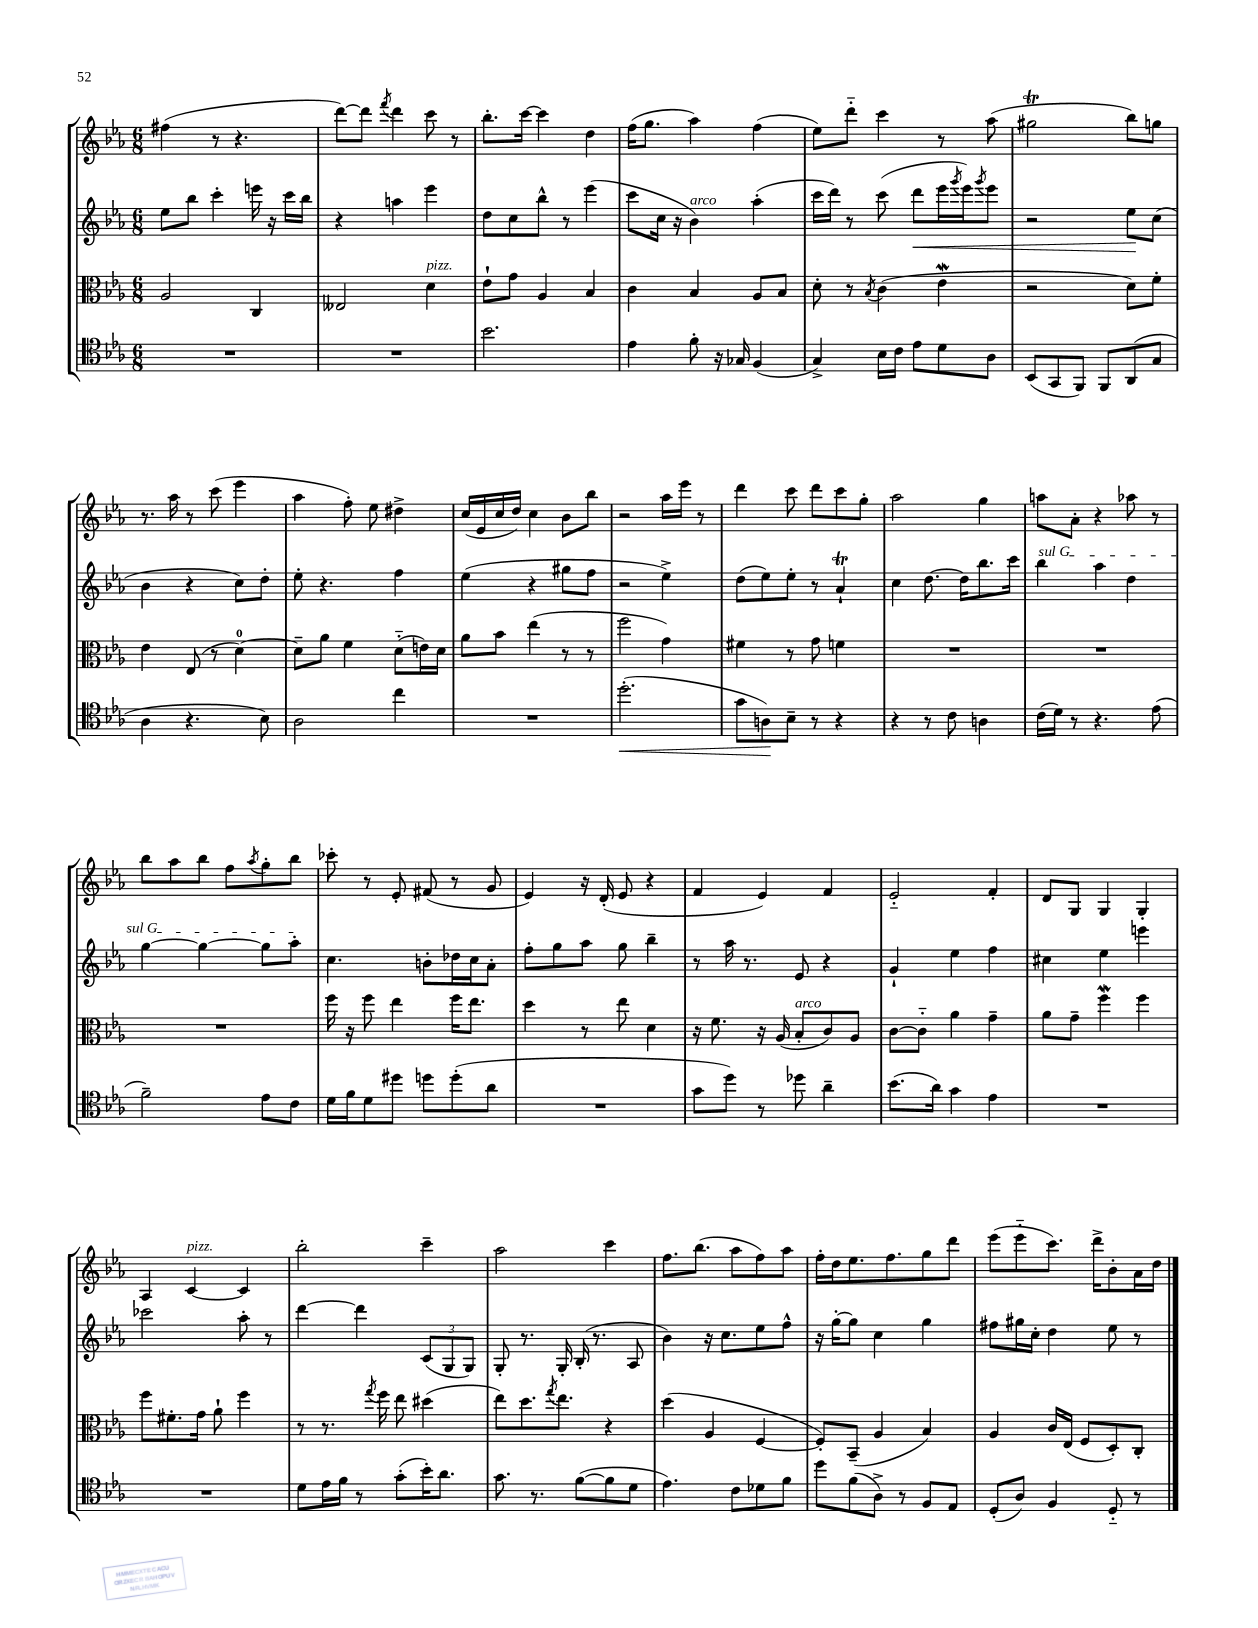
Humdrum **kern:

**kern	**kern	**kern	**kern
*staff4	*staff3	*staff2	*staff1
*clefC4	*clefC3	*clefG2	*clefG2
*k[b-e-a-]	*k[b-e-a-]	*k[b-e-a-]	*k[b-e-a-]
*M6/8	*M6/8	*M6/8	*M6/8
2.r	2A-/	8ee-\L	(4ff#\
.	.	8bb-\J	.
.	.	4ccc'\	8r
.	.	.	4.r
.	4C/	16eee\	.
.	.	16r	.
.	.	16ccc\LL	.
.	.	16bb-\JJ	.
=	=	=	=
2.r	2E--/	4r	[8ddd\L)
.	.	.	8ddd\]J
.	.	.	8qfff/
.	.	4aa\	4ddd\
.	4d\	4eee-\	8ccc\
.	.	.	8r
=	=	=	=
2.b-\	8e-`\L	8dd\L	8.bb-'\L
.	8g\J	8cc\	.
.	.	.	[16ccc\Jk
.	4A-/	8bb-^^\J	4ccc\]
.	.	8r	.
.	4B-/	(4eee-\	4dd\
=	=	=	=
4e-\	4c\	8ccc\L	(16ff\LK
.	.	.	8.gg\J
.	.	16cc\Jk	.
.	.	16r	.
8f'\	4B-/	4b-\)	4aa-\)
16r	.	.	.
16G-/	.	.	.
(4F/	8A-/L	(4aa-'\	(4ff\
.	8B-/J	.	.
=	=	=	=
4G^/)	8d'\	16ccc\LL	8ee-\L)
.	.	16ddd\JJ)	.
.	8r	8r	8ddd'~\J
.	8qB-/	.	.
16B-\LL	(4c\	(8ccc\	4ccc\
16c\JJ	.	.	.
8e-\L	.	8ddd\L	.
8d\	4e-\	16eee-\L	8r
.	.	8qggg/	.
.	.	16eee-\J)	.
.	.	8qggg/	.
8A-\J	.	8eee-\J	(8aa-\
=	=	=	=
(8BB-/L	2r	2r	2gg#\
8GG/	.	.	.
8FF/J)	.	.	.
8FF/L	.	.	.
(8AA-/	8d\L)	8ee-\L	8bb-\L)
8G/J	8f'\J	(8cc\J	8gg\J
=	=	=	=
4A-\	4e-\	4b-\	8.r
.	.	.	16aa-\
4.r	(8E-/	4r	8r
.	8r	.	(8ccc\
.	[4d\)	8cc\L)	4eee-\
8B-\)	.	8dd'\J	.
=	=	=	=
2A-\	8d~\]L	8ee-'\	4aa-\
.	8a-\J	4.r	.
.	4f\	.	8ff'\)
.	.	.	8ee-\
4cc\	(8d'~\L	4ff\	4dd#^\
.	16e\L)	.	.
.	16d\JJ	.	.
=	=	=	=
2.r	8a-\L	(4ee-\	(16cc/LL
.	.	.	16e-/
.	8b-\J	.	16cc/
.	.	.	16dd/JJ)
.	(4ee-\	4r	4cc\
.	8r	8gg#\L	8b-\L
.	8r	8ff\J	8bb-\J
=	=	=	=
(2.dd'\	2ff\	2r	2r
.	4g\)	4ee-^\)	16aa-\LL
.	.	.	16eee-\JJ
.	.	.	8r
=	=	=	=
8g\L	4f#\	(8dd\L	4ddd\
8A\)	.	8ee-\)	.
8B-~\J	8r	8ee-'\J	8ccc\
8r	8g\	8r	8ddd\L
4r	4f\	4a-`/	8ccc\
.	.	.	8gg'\J
=	=	=	=
4r	2.r	4cc\	2aa-\
8r	.	[8.dd\	.
8c\	.	.	.
.	.	16dd\]LK	.
4A\	.	8.bb-\	4gg\
.	.	16ccc\Jk	.
=	=	=	=
(16c\LL	2.r	4bb-\	8aa\L
16d\JJ)	.	.	.
8r	.	.	8a-'\J
4.r	.	4aa-\	4r
.	.	4dd\	8aa-\
(8e-\	.	.	8r
=	=	=	=
2f~\)	2.r	[4gg\	8bb-\L
.	.	.	8aa-\
.	.	4gg\_	8bb-\J
.	.	.	8ff\L
.	.	.	8qaa-/
8e-\L	.	8gg\]L	8gg'\
8c\J	.	8aa-'\J	8bb-\J
=	=	=	=
16d\LL	16ff\	4.cc\	8ccc-'\
16f\J	16r	.	.
8d\	8ff\	.	8r
8dd#\J	4ee-\	.	8e-'/
8dd\L	.	8b'\L	(8f#/
(8dd'\	16ff\LK	16dd-\L	8r
.	8.ee-\J	16cc\J	.
8a-\J	.	8a-'\J	8g/
=	=	=	=
2.r	4dd\	8ff'\L	4e-/)
.	.	8gg\	.
.	8r	8aa-\J	16r
.	.	.	(16d'/
.	8ee-\	8gg\	8e-/
.	4d\	4bb-~\	4r
=	=	=	=
8g\L	16r	8r	4f/
.	8.f\	.	.
8dd\J)	.	16aa-\	.
.	.	8.r	.
8r	16r	.	4e-/)
.	(16A-/	.	.
8dd-\	8B-'/L	8e-/	.
4a-~\	8c/)	4r	4f/
.	8A-/J	.	.
=	=	=	=
(8.b-\L	[8c\L	4g`/	2e-'~/
.	8c'~\]J	.	.
16a-\Jk)	.	.	.
4g\	4a-\	4ee-\	.
4e-\	4g~\	4ff\	4f'/
=	=	=	=
2.r	8a-\L	4cc#\	8d/L
.	8g~\J	.	8G/J
.	4ff\	4ee-\	4G/
.	4ff\	4eee\	4G'/
=	=	=	=
2.r	8ff\L	2ccc-\	4A-/
.	8.f#'\	.	.
.	.	.	[4c/
.	16g\Jk	.	.
.	8a-`\	.	.
.	4ff\	8aa-'\	4c/]
.	.	8r	.
=	=	=	=
8d\L	8r	[4ddd\	2bb-'\
16e-\L	8.r	.	.
16f\JJ	.	.	.
8r	.	4ddd\]	.
.	8qgg/	.	.
.	16ff\	.	.
(8g'\L	8ee-\	.	.
16b-'\K)	(4dd#\	(12c/L	4ccc~\
8.a-\J	.	.	.
.	.	12G/	.
.	.	12G/J)	.
=	=	=	=
8.g\	8ee-\L)	8G'/	2aa-\
.	8.dd\	8.r	.
8.r	.	.	.
.	8qgg/	.	.
.	8.ee-\J	16G'/	.
([8f\L	.	(16B-'/	.
.	.	8.r	.
8f\]	4r	.	4ccc\
8d\J	.	8A-/	.
=	=	=	=
4.e-\)	(4dd\	4b-\)	8.ff\L
.	.	.	(8.bb-\J
.	4A-/	16r	.
.	.	8.cc\L	.
8c\L	.	.	8aa-\L
8d-\	[4F/	8ee-\	8ff\)
8f\J	.	8ff^^\J	8aa-\J
=	=	=	=
8dd\L	8F'/]L)	16r	16ff'\LL
.	.	[16gg'\LK	16dd\J
(8f\	(8BB-~/J	8gg\]J	8.ee-\
8A-^\J)	4A-/	4cc\	.
.	.	.	8.ff\
8r	.	.	.
8F/L	4B-/)	4gg\	8gg\
8E-/J	.	.	8ddd\J
=	=	=	=
(8D'/L	4A-/	8ff#\L	(8eee-\L
8A-/J)	.	16gg#\L	8eee-'~\
.	.	16cc'\JJ	.
4F/	16c/LL	4dd\	8.ccc\J)
.	(16E-/JJ	.	.
.	8F/L	.	.
.	.	.	16ddd^\LK
8D'~/	8D'/)	8ee-\	8b-'\
8r	8C'/J	8r	16a-\L
.	.	.	16dd\JJ
==	==	==	==
*-	*-	*-	*-
